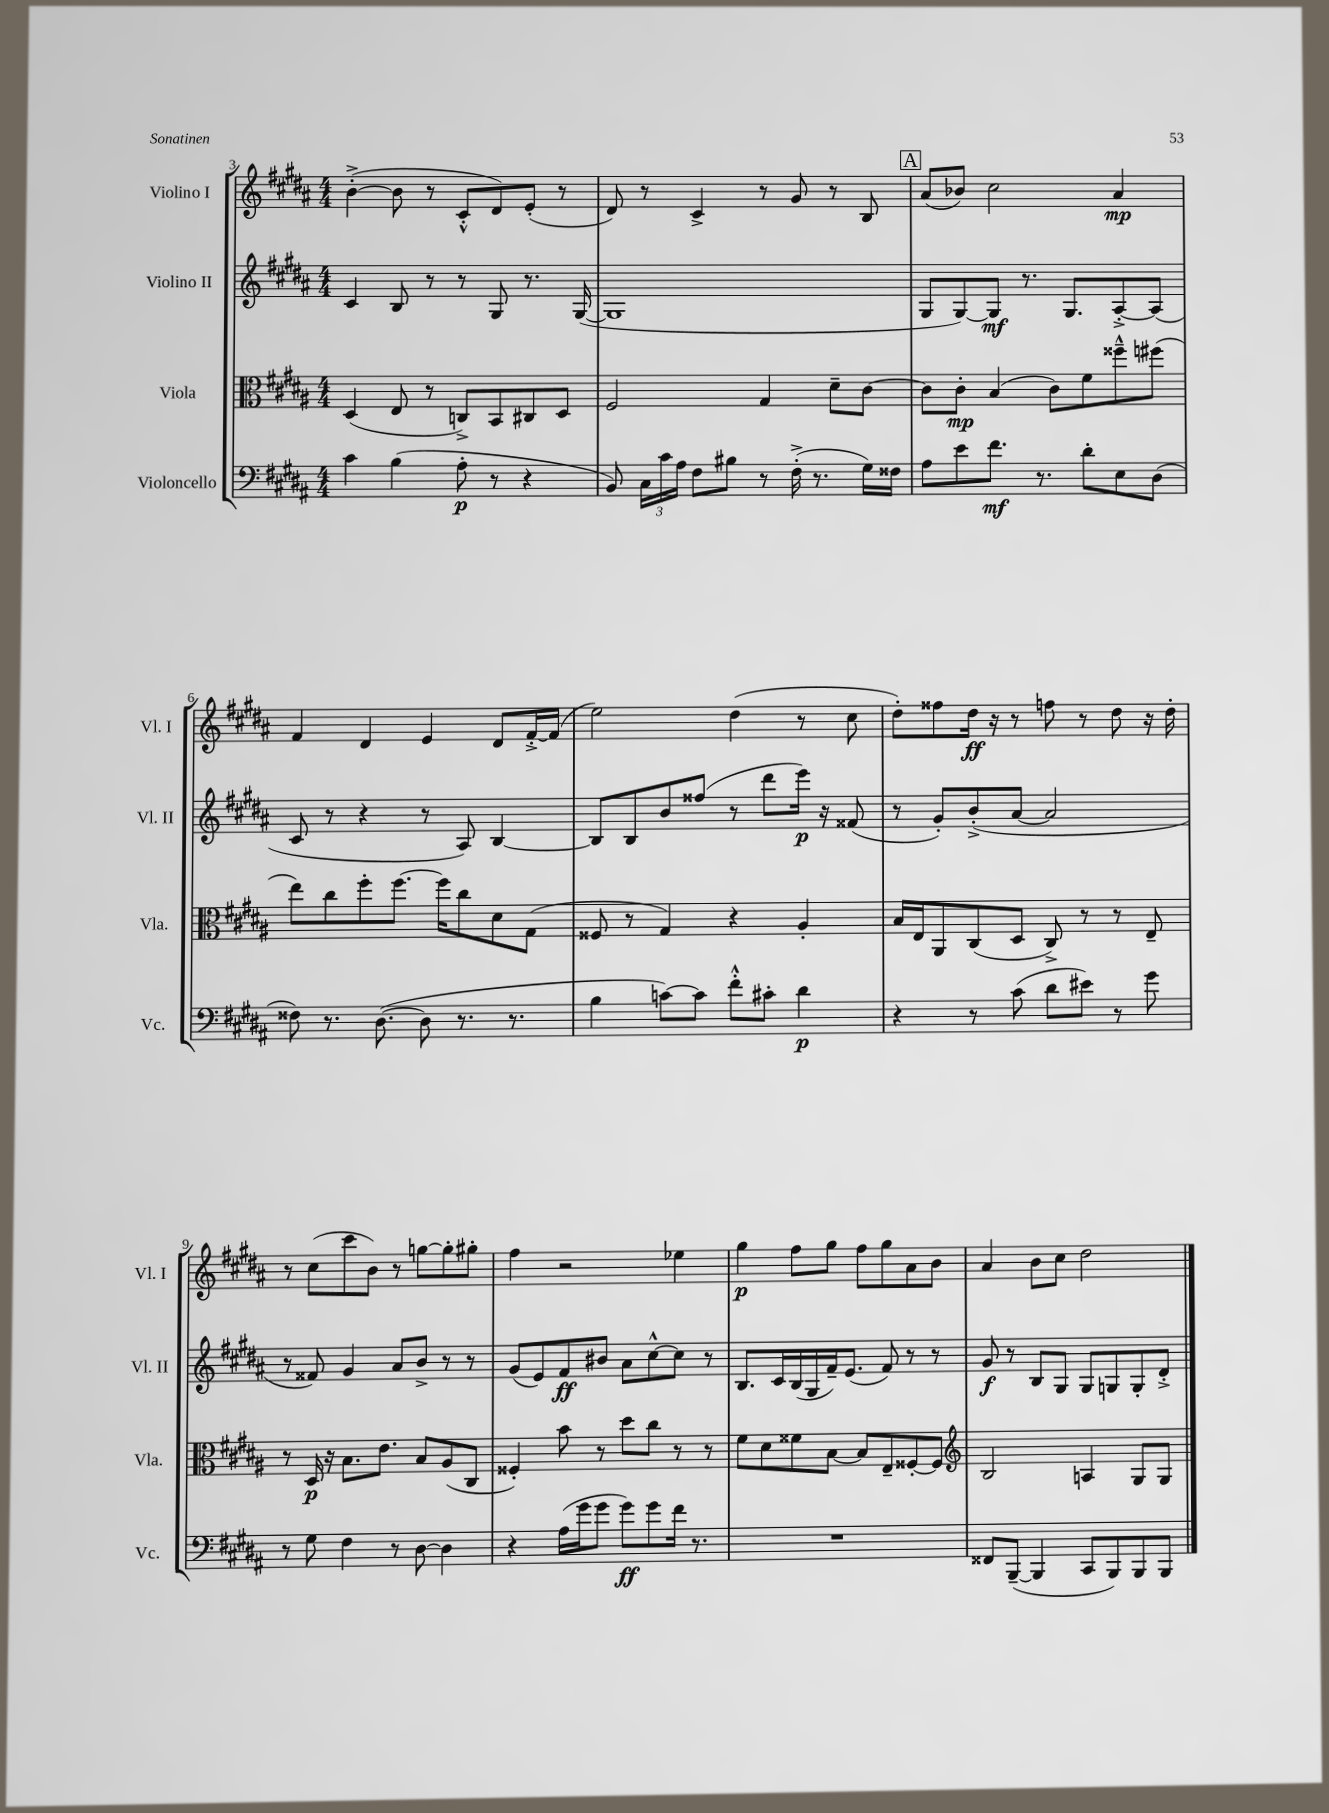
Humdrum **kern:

**kern	**kern	**kern	**kern
*staff4	*staff3	*staff2	*staff1
*clefF4	*clefC3	*clefG2	*clefG2
*k[f#c#g#d#a#]	*k[f#c#g#d#a#]	*k[f#c#g#d#a#]	*k[f#c#g#d#a#]
*M4/4	*M4/4	*M4/4	*M4/4
4c#\	(4D#/	4c#/	([4b'^\
(4B\	8E/	8B/	8b\]
.	8r	8r	8r
8A#'\	8C^/L)	8r	8c#'^^/L
8r	8BB/	8G#/	8d#/)
4r	8C#/	8.r	(8e'/J
.	8D#/J	.	8r
.	.	([16G#/	.
=	=	=	=
8BB/)	2F#/	1G#]	8d#/)
24C#\LL	.	.	8r
24c#\	.	.	.
24A#\JJ	.	.	.
8F#\L	.	.	4c#^/
8B#\J	.	.	.
8r	4G#/	.	8r
(16F#'^\	.	.	8g#/
8.r	.	.	.
.	8d#~\L	.	8r
16G#\LL)	[8c#\J	.	8B/
16F##\JJ	.	.	.
=	=	=	=
8A#\L	8c#\]L	8G#/L	(8a#/L
8e\	8c#'\J	[8G#/)	8b-/J)
8.f#\J	(4B/	8G#/]J	2cc#\
.	.	8.r	.
8.r	.	.	.
.	8c#\L)	.	.
.	.	8.G#/L	.
8d#'\L	8f#\	.	.
8E\	8ff##~^^\	[8A#'^/	4a#/
(8D#\J	(8ff#\J	(8A#/]J	.
=	=	=	=
8F##\)	8ee\L)	8c#/	4f#/
8.r	8cc#\	8r	.
.	8ff#'\	4r	4d#/
([8.D#\	.	.	.
.	[8.ff#\J	.	.
8D#\]	.	8r	4e/
.	16ff#\]LK	.	.
8.r	8cc#\	8A#/)	.
.	8d#\	[4B/	8d#/L
8.r	.	.	.
.	(8G#\J	.	[16f#'^/L
.	.	.	(16f#/]JJ
=	=	=	=
4B\	8F##/	8B/]L	2ee\)
.	8r	8B/	.
[8c\L)	4G#/)	8b/	.
8c\]J	.	(8ff##/J	.
8f#'^^\L	4r	8r	(4dd#\
8c#'\J	.	8ddd#\L	.
4d#\	4A#'/	16eee\Jk)	8r
.	.	16r	.
.	.	(8f##/	8cc#\
=	=	=	=
4r	16B/LL	8r	8dd#'\L)
.	16E/J	.	.
.	8AA#/	8g#'/L)	8ff##\
8r	(8C#/	(8b'^/	16dd#\Jk
.	.	.	16r
(8c#\	8D#/J	[8a#/J	8r
8d#\L	8C#^/)	2a#/]	8ff\
8e#\J)	8r	.	8r
8r	8r	.	8dd#\
8g#\	8E~/	.	16r
.	.	.	16dd#'\
=	=	=	=
8r	8r	8r	8r
8G#\	16D#/	8f##/)	(8cc#\L
.	16r	.	.
4F#\	8.B\L	4g#/	8ccc#\
.	.	.	8b\J)
.	8.e\J	.	.
8r	.	8a#/L	8r
[8D#\	8B/L	8b^/J	[8gg\L
4D#\]	(8A#/	8r	8gg'\]
.	8C#/J	8r	8gg#'\J
=	=	=	=
4r	4F##'/)	(8g#/L	4ff#\
.	.	8e/)	.
(16A#\LL	8b\	8f#/	2r
16g#\J	.	.	.
8g#\J	8r	8b#/J	.
8g#\L)	8dd#\L	8a#\L	.
8g#\	8cc#\J	[8cc#^^\	.
16f#\Jk	8r	8cc#\]J	4ee-\
8.r	.	.	.
.	8r	8r	.
=	=	=	=
1r	8f#\L	8.B/L	4gg#\
.	8d#\	.	.
.	.	16c#/L	.
.	8f##\	(16B/	8ff#\L
.	.	16G#/	.
.	[8B\J	16f#~/J)	8gg#\J
.	.	(8.e/J	.
.	8B/]L	.	8ff#\L
.	8E~/	8f#/)	8gg#\
.	[8F##'/	8r	8a#\
.	8F##/]J	8r	8b\J
=	=	=	=
*	*clefG2	*	*
8FF##/L	2B/	8g#/	4a#/
([8BBB~/J	.	8r	.
4BBB/]	.	8B/L	8b\L
.	.	8G#/J	8cc#\J
8CC#/L	4A/	8G#/L	2dd#\
8BBB/)	.	8G/	.
8BBB/	8G#/L	8G'/	.
8BBB/J	8G#/J	8d#'^/J	.
==	==	==	==
*-	*-	*-	*-
